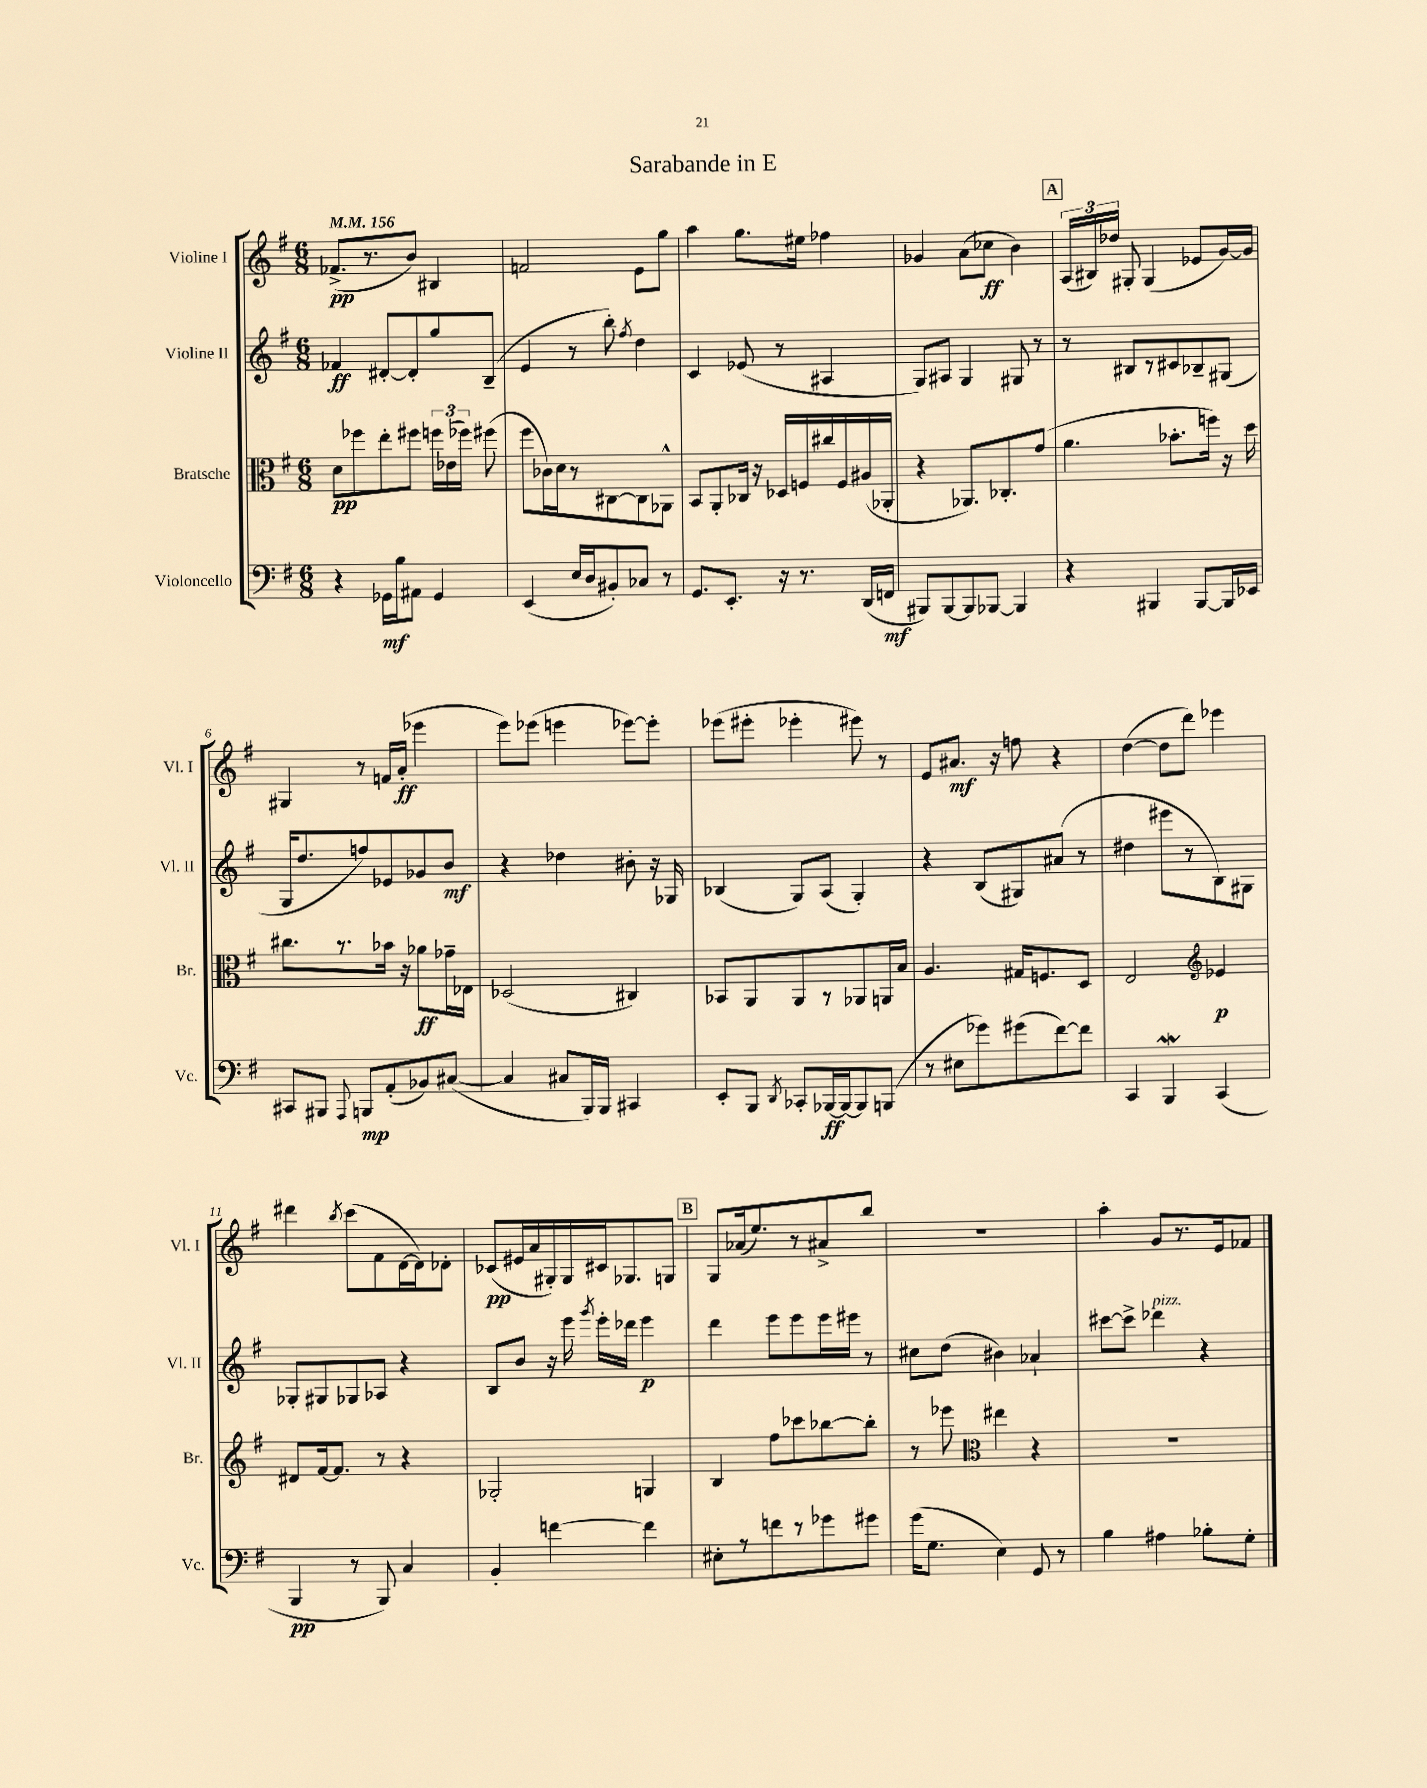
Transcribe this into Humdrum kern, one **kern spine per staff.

**kern	**dynam	**kern	**dynam	**kern	**dynam	**kern	**dynam
*part4	*part4	*part3	*part3	*part2	*part2	*part1	*part1
*staff4	*staff4	*staff3	*staff3	*staff2	*staff2	*staff1	*staff1
*I"Violoncello	*	*I"Bratsche	*	*I"Violine II	*	*I"Violine I	*
*I'Vc.	*	*I'Br.	*	*I'Vl. II	*	*I'Vl. I	*
*clefF4	*	*clefC3	*	*clefG2	*	*clefG2	*
*k[f#]	*	*k[f#]	*	*k[f#]	*	*k[f#]	*
*M6/8	*	*M6/8	*	*M6/8	*	*M6/8	*
*MM156	*	*MM156	*	*MM156	*	*MM156	*
=1	=1	=1	=1	=1	=1	=1	=1
4r	.	8d\L	pp	4f-X/	ff	(8.f-X^/L	pp
.	.	8ff-X\	.	.	.	.	.
.	.	.	.	.	.	8.r	.
16GG-X\LL	mf	8ee'\	.	[8d#X'/L	.	.	.
16B\J	.	.	.	.	.	.	.
8AA#X\J	.	8ff#X\J	.	8d#'/]	.	8b/J)	.
4GG-/	.	24ffn\LL	.	8gg/	.	4B#X/	.
.	.	(24e-X\	.	.	.	.	.
.	.	24ff-X\JJ)	.	.	.	.	.
.	.	(8ff#X\	.	(8B~/J	.	.	.
=2	=2	=2	=2	=2	=2	=2	=2
(4EE/	.	8ff#\L	.	4e/	.	2fn/	.
.	.	16c-X\L)	.	.	.	.	.
.	.	16d\J	.	.	.	.	.
16E/LL	.	8r	.	8r	.	.	.
16D/J	.	.	.	.	.	.	.
8BB#X'/)	.	[8C#X\	.	8bb'\)	.	.	.
.	.	.	.	8qff#/	.	.	.
8C-X/J	.	8C#\]	.	4dd\	.	8e\L	.
8r	.	8AA-X^^\J	.	.	.	8gg\J	.
=3	=3	=3	=3	=3	=3	=3	=3
8.GG/L	.	8BB/L	.	4c/	.	4aa\	.
.	.	8AA'/	.	.	.	.	.
8.EE'/J	.	.	.	.	.	.	.
.	.	16C-X/Jk	.	(8e-X/	.	8.gg\L	.
.	.	16r	.	.	.	.	.
16r	.	16D-X/LL	.	8r	.	.	.
8.r	.	16Fn/	.	.	.	16ee#X\Jk	.
.	.	16cc#X/	.	4A#X/	.	4ff-X\	.
.	.	16F/	.	.	.	.	.
(16DD/LL	.	(16A#X/	.	.	.	.	.
16FFn/JJ	mf	16AA-X'/JJ	.	.	.	.	.
=4	=4	=4	=4	=4	=4	=4	=4
8BBB#X/L)	.	4r	.	8G/L)	.	4g-X/	.
[8BBB#/	.	.	.	8A#X/J	.	.	.
8BBB#/]	.	8.AA-X/L)	.	4G/	.	(8a\L	.
[8BBB-X/J	.	.	.	.	.	8cc-X\J	ff
.	.	8.C-X'/	.	.	.	.	.
4BBB-/]	.	.	.	8G#X/	.	4b\)	.
.	.	(8g/J	.	8r	.	.	.
!!LO:REH:place=s1:t=A
=5	=5	=5	=5	=5	=5	=5	=5
4r	.	4.a\	.	8r	.	(24A/LL	.
.	.	.	.	.	.	24B#X/)	.
.	.	.	.	.	.	24dd-X/JJ	.
.	.	.	.	8B#X/L	.	8G#X'/	.
4BBB#X/	.	.	.	8r	.	(4G#/	.
.	.	8.b-X'\L	.	8c#X/	.	.	.
[8BBB#/L	.	.	.	8B-X~/	.	8e-X/L	.
.	.	16ffn\Jk)	.	.	.	.	.
16BBB#/L]	.	16r	.	(8G#X/J	.	[16g/L)	.
16EE-X/JJ	.	16dd\	.	.	.	16g/JJ]	.
!!LO:LB:g=z
=6	=6	=6	=6	=6	=6	=6	=6
8CC#X/L	.	8.cc#X\L	.	16G/KL	.	4G#X/	.
.	.	.	.	8.dd/	.	.	.
8BBB#X/J	.	.	.	.	.	.	.
.	.	8.r	.	.	.	.	.
8qqAAA/	.	.	.	.	.	.	.
8BBBn/L	mp	.	.	8ffn/)	.	8r	.
(8AA'/	.	16b-X\Jk	.	8e-X/	.	16fn/LL	.
.	.	16r	.	.	.	(16a'/JJ	ff
8BB-X/)	.	8a-X\L	ff	8g-X/	.	4eee-X\	.
([8C#X/J	.	16g-X~\L	.	8b/J	mf	.	.
.	.	16E-X\JJ	.	.	.	.	.
=7	=7	=7	=7	=7	=7	=7	=7
4C#/]	.	(2D-X/	.	4r	.	8eee\L)	.
.	.	.	.	.	.	(8eee-X\J	.
8C#X/L	.	.	.	4dd-X\	.	4eeen\	.
16BBB/L)	.	.	.	.	.	.	.
16BBB/JJ	.	.	.	.	.	.	.
4CC#X/	.	4C#X/)	.	8b#X'\	.	[8eee-X\L)	.
.	.	.	.	16r	.	8eee-'\J]	.
.	.	.	.	16G-X/	.	.	.
=8	=8	=8	=8	=8	=8	=8	=8
8EE'/L	.	8BB-X/L	.	(4B-X/	.	(8eee-X\L	.
8BBB/J	.	8AA/	.	.	.	8eee#X'\J	.
8qDD/	.	.	.	.	.	.	.
8CC-X'/L	.	8AA/	.	8G/L)	.	4eee-X'\	.
[16BBB-X/L	ff	8r	.	(8A/J	.	.	.
16BBB-/J_	.	.	.	.	.	.	.
8BBB-/]	.	8AA-X/	.	4G'/)	.	8eee#X\)	.
(8BBBn/J	.	16AAn/L	.	.	.	8r	.
.	.	16B/JJ	.	.	.	.	.
=9	=9	=9	=9	=9	=9	=9	=9
8r	.	4.A/	.	4r	.	8e/L	.
8E#X\L	.	.	.	.	.	8.a#X/J	mf
8g-X\)	.	.	.	(8B/L	.	.	.
.	.	.	.	.	.	16r	.
(8g#X\	.	16G#X/KL	.	8G#X/)	.	8ffn\	.
.	.	8.Fn/	.	.	.	.	.
[8f#\)	.	.	.	(8a#X/J	.	4r	.
8f#\J]	.	8D/J	.	8r	.	.	.
=10	=10	=10	=10	=10	=10	=10	=10
4CC/	.	2E/	.	4dd#X\	.	([4dd\	.
4BBBW/	.	.	.	8eee#X\L	.	8dd\L]	.
.	.	.	.	8r	.	8ddd\J)	.
*	*	*clefG2	*	*	*	*	*
(4CC/	.	4e-X/	p	8B\)	.	4eee-X\	.
.	.	.	.	8G#X\J	.	.	.
!!LO:LB:g=z
=11	=11	=11	=11	=11	=11	=11	=11
4BBB/	pp	8d#X/L	.	8G-X'/L	.	4ddd#X\	.
.	.	[16f#/k	.	8G#X/	.	.	.
.	.	8.f#/J]	.	.	.	.	.
.	.	.	.	.	.	8qbb/	.
8r	.	.	.	8G-X/	.	(8ccc\L	.
8BBB/)	.	8r	.	8A-X/J	.	8f#\	.
4C/	.	4r	.	4r	.	[16d\L	.
.	.	.	.	.	.	16d\J])	.
.	.	.	.	.	.	8d-X'\J	.
=12	=12	=12	=12	=12	=12	=12	=12
4BB'/	.	2G-X'/	.	8B/L	.	(8c-X/L	pp
.	.	.	.	8b/J	.	16e#X/L	.
.	.	.	.	.	.	16a/	.
[4fn\	.	.	.	16r	.	16G#X'/)	.
.	.	.	.	16eee\	.	16G#/	.
.	.	.	.	8qggg/	.	.	.
.	.	.	.	16eee'\LL	.	16c#X/J	.
.	.	.	.	16ddd-X\JJ	.	8.G-X/	.
4f\]	.	4Gn/	.	4eee\	p	.	.
.	.	.	.	.	.	8Gn/J	.
!!LO:REH:place=s1:t=B
=13	=13	=13	=13	=13	=13	=13	=13
8E#X'\L	.	4B/	.	4ddd\	.	8G/L	.
8r	.	.	.	.	.	(16a-X/k	.
.	.	.	.	.	.	8.ee/)	.
8fn\	.	8ff#\L	.	8eee\L	.	.	.
8r	.	8ccc-X\	.	8eee\	.	8r	.
8g-X\	.	[8bb-X\	.	16eee\L	.	8a#X^/	.
.	.	.	.	16eee#X\JJ	.	.	.
8g#X\J	.	8bb-'\J]	.	8r	.	8bb/J	.
=14	=14	=14	=14	=14	=14	=14	=14
(16g\KL	.	8r	.	8cc#X\L	.	2.r	.
8.G\J	.	.	.	.	.	.	.
.	.	8eee-X\	.	(8dd\J	.	.	.
*	*	*clefC3	*	*	*	*	*
4E\)	.	4ee#X\	.	4b#X\)	.	.	.
8GG/	.	4r	.	4a-X`/	.	.	.
8r	.	.	.	.	.	.	.
=15	=15	=15	=15	=15	=15	=15	=15
4B\	.	2.r	.	[8ccc#X\L	.	4aa'\	.
.	.	.	.	8ccc#^\J]	.	.	.
!	!	!	!	!LO:TX:a:i:t=pizz.	!	!	!
4A#X\	.	.	.	4ddd-X\	.	8g/L	.
.	.	.	.	.	.	8.r	.
8B-X'\L	.	.	.	4r	.	.	.
.	.	.	.	.	.	16e/k	.
8G'\J	.	.	.	.	.	8f-X/J	.
==	==	==	==	==	==	==	==
*-	*-	*-	*-	*-	*-	*-	*-
